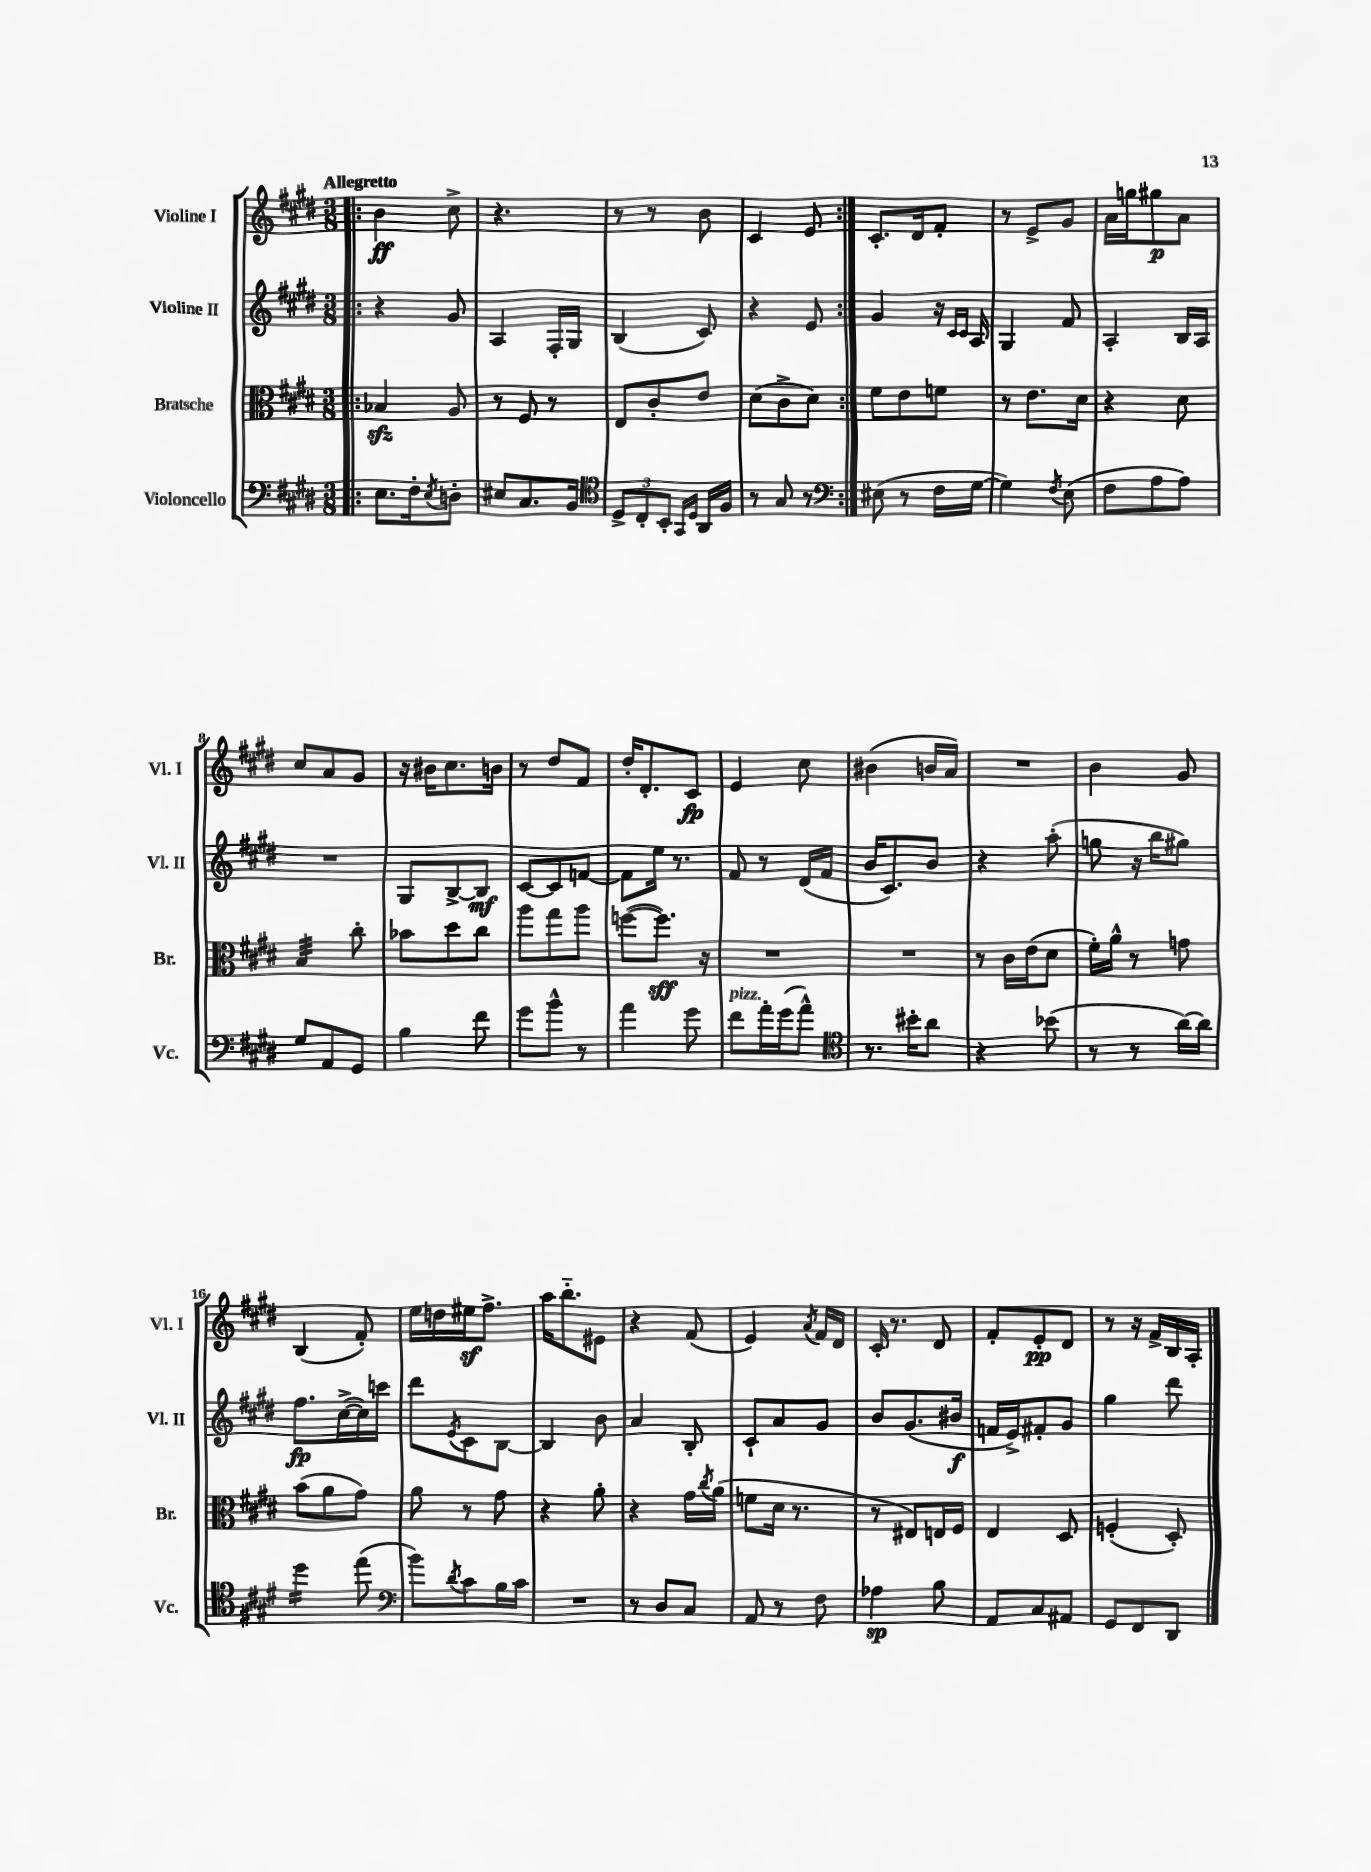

**kern	**dynam	**kern	**dynam	**kern	**dynam	**kern	**dynam
*part4	*part4	*part3	*part3	*part2	*part2	*part1	*part1
*staff4	*staff4	*staff3	*staff3	*staff2	*staff2	*staff1	*staff1
*I"Violoncello	*	*I"Bratsche	*	*I"Violine II	*	*I"Violine I	*
*I'Vc.	*	*I'Br.	*	*I'Vl. II	*	*I'Vl. I	*
*clefF4	*	*clefC3	*	*clefG2	*	*clefG2	*
*k[f#c#g#d#]	*	*k[f#c#g#d#]	*	*k[f#c#g#d#]	*	*k[f#c#g#d#]	*
*M3/8	*	*M3/8	*	*M3/8	*	*M3/8	*
=1!|:	=1!|:	=1!|:	=1!|:	=1!|:	=1!|:	=1!|:	=1!|:
!	!	!	!	!	!	!LO:TX:a:B:t=Allegretto	!
8.E\L	.	4B-Xzz/	.	4r	.	4b\	ff
16F#'\k	.	.	.	.	.	.	.
8qE/	.	.	.	.	.	.	.
8Dn'\J	.	8A/	.	8g#/	.	8cc#^\	.
=2	=2	=2	=2	=2	=2	=2	=2
8E#X/L	.	8r	.	4A/	.	4.r	.
8.C#/	.	8F#/	.	.	.	.	.
.	.	8r	.	16F#'/LL	.	.	.
16BB/Jk	.	.	.	16G#/JJ	.	.	.
=3	=3	=3	=3	=3	=3	=3	=3
*clefC4	*	*	*	*	*	*	*
12D#^/L	.	8E/L	.	(4B/	.	8r	.
12C#'/	.	.	.	.	.	.	.
.	.	8c#'/	.	.	.	8r	.
12BB'/J	.	.	.	.	.	.	.
16qqGG#/LL	.	.	.	.	.	.	.
16qqD#/JJ	.	.	.	.	.	.	.
16AA/LL	.	8e/J	.	8c#/)	.	8b\	.
16F#/JJ	.	.	.	.	.	.	.
=4	=4	=4	=4	=4	=4	=4	=4
8r	.	(8d#\L	.	4r	.	4c#/	.
8G#/	.	8c#^\	.	.	.	.	.
8r	.	8d#\J)	.	8e/	.	8e/	.
=5:|!	=5:|!	=5:|!	=5:|!	=5:|!	=5:|!	=5:|!	=5:|!
*clefF4	*	*	*	*	*	*	*
(8E#X\	.	8f#\L	.	4g#/	.	8.c#'/L	.
8r	.	8e\	.	.	.	.	.
.	.	.	.	.	.	16d#/k	.
16F#\LL	.	8fn\J	.	16r	.	8f#'/J	.
.	.	.	.	16qqc#/LL	.	.	.
.	.	.	.	16qqc#/JJ	.	.	.
[16G#\JJ	.	.	.	16A/	.	.	.
=6	=6	=6	=6	=6	=6	=6	=6
4G#\])	.	8r	.	4G#/	.	8r	.
.	.	8.e\L	.	.	.	8e^/L	.
8qF#/	.	.	.	.	.	.	.
(8E\	.	.	.	8f#/	.	8g#/J	.
.	.	16d#\Jk	.	.	.	.	.
=7	=7	=7	=7	=7	=7	=7	=7
8F#\L	.	4r	.	4A'/	.	16a\LL	.
.	.	.	.	.	.	16ggn\J	.
8A\	.	.	.	.	.	8gg#X\	p
8A\J)	.	8d#\	.	16B/LL	.	8a\J	.
.	.	.	.	16A/JJ	.	.	.
!!LO:LB:g=z
=8	=8	=8	=8	=8	=8	=8	=8
*	*	*tremolo	*	*	*	*	*
8G#/L	.	32B/LLL	.	4.r	.	8cc#/L	.
.	.	32B/	.	.	.	.	.
.	.	32B/	.	.	.	.	.
.	.	32B/	.	.	.	.	.
8AA/	.	32B/	.	.	.	8a/	.
.	.	32B/	.	.	.	.	.
.	.	32B/	.	.	.	.	.
.	.	32B/JJJ	.	.	.	.	.
*	*	*Xtremolo	*	*	*	*	*
8GG#/J	.	8cc#'\	.	.	.	8g#/J	.
=9	=9	=9	=9	=9	=9	=9	=9
4B\	.	8b-X\L	.	8G#/L	.	16r	.
.	.	.	.	.	.	16b#X\KL	.
.	.	8dd#\	.	[8B^/	.	8.cc#\	.
8f#\	.	8cc#\J	.	8B/J]	mf	.	.
.	.	.	.	.	.	16bn\Jk	.
=10	=10	=10	=10	=10	=10	=10	=10
8g#\L	.	8aa\L	.	[8c#/L	.	8r	.
8b^^\J	.	8gg#\	.	8c#/]	.	8dd#/L	.
8r	.	8aa\J	.	[8fn/J	.	8f#/J	.
=11	=11	=11	=11	=11	=11	=11	=11
4a\	.	([8ffn\L	.	8f\L]	.	16dd#'/KL	.
.	.	.	.	.	.	8.d#'/	.
.	.	8.ff\J])	sff	16ee\Jk	.	.	.
.	.	.	.	8.r	.	.	.
8g#\	.	.	.	.	.	8c#/J	fp
.	.	16r	.	.	.	.	.
=12	=12	=12	=12	=12	=12	=12	=12
!LO:TX:a:i:t=pizz.	!	!	!	!	!	!	!
8f#\L	.	4.r	.	8f#/	.	4e/	.
16a'\L	.	.	.	8r	.	.	.
(16g#\J	.	.	.	.	.	.	.
8a^^\J)	.	.	.	(16d#/LL	.	8cc#\	.
.	.	.	.	16f#/JJ	.	.	.
=13	=13	=13	=13	=13	=13	=13	=13
*clefC4	*	*	*	*	*	*	*
8.r	.	4.r	.	16b/KL	.	(4b#X\	.
.	.	.	.	8.c#/)	.	.	.
16b#X'\KL	.	.	.	.	.	.	.
8a\J	.	.	.	8b/J	.	16bn/LL	.
.	.	.	.	.	.	16a/JJ)	.
=14	=14	=14	=14	=14	=14	=14	=14
4r	.	8r	.	4r	.	4.r	.
.	.	16c#\LL	.	.	.	.	.
.	.	(16e\J	.	.	.	.	.
(8b-X\	.	8d#\J	.	(8aa'\	.	.	.
=15	=15	=15	=15	=15	=15	=15	=15
8r	.	16f#'\LL)	.	8ggn\	.	4b\	.
.	.	16a^^\JJ	.	.	.	.	.
8r	.	8r	.	16r	.	.	.
.	.	.	.	16bb\KL	.	.	.
[16a\LL)	.	8gn\	.	8gg#X\J)	.	8g#/	.
16a\JJ]	.	.	.	.	.	.	.
!!LO:LB:g=z
=16	=16	=16	=16	=16	=16	=16	=16
*tremolo	*	*	*	*	*	*	*
16dd#\LL	.	(8b\L	.	8.ff#\L	fp	(4B/	.
16dd#\	.	.	.	.	.	.	.
16dd#\	.	8a\	.	.	.	.	.
16dd#\JJ	.	.	.	([16cc#^\L	.	.	.
*Xtremolo	*	*	*	*	*	*	*
(8ee\	.	8g#\J)	.	16cc#\])	.	8f#'/)	.
.	.	.	.	16cccn\JJ	.	.	.
=17	=17	=17	=17	=17	=17	=17	=17
*clefF4	*	*	*	*	*	*	*
8b\L)	.	8a\	.	8ddd#\L	.	16ee\LL	.
.	.	.	.	.	.	16ddn\	.
8qd#/	.	.	.	8qe/	.	.	.
8c#\	.	8r	.	8c#\	.	16ee#Xz\J	.
.	.	.	.	.	.	8.ff#^\J	.
16B\L	.	8g#\	.	[8B\J	.	.	.
16c#\JJ	.	.	.	.	.	.	.
=18	=18	=18	=18	=18	=18	=18	=18
4.r	.	4r	.	4B/]	.	16aa\KL	.
.	.	.	.	.	.	8.bb\	.
.	.	8a'\	.	8b\	.	8e#X\J	.
=19	=19	=19	=19	=19	=19	=19	=19
8r	.	4r	.	4a/	.	4r	.
8D#/L	.	.	.	.	.	.	.
8C#/J	.	16g#\LL	.	8B'/	.	(8f#/	.
.	.	8qcc#/	.	.	.	.	.
.	.	(16a\JJ	.	.	.	.	.
=20	=20	=20	=20	=20	=20	=20	=20
8AA/	.	8fn\L	.	8c#`/L	.	4e/)	.
8r	.	16d#\Jk	.	8a/	.	.	.
.	.	8.r	.	.	.	.	.
.	.	.	.	.	.	8qa/	.
8F#\	.	.	.	8g#/J	.	16f#/LL	.
.	.	.	.	.	.	16d#/JJ	.
=21	=21	=21	=21	=21	=21	=21	=21
4A-X\	sp	8r	.	8b/L	.	16c#'/	.
.	.	.	.	.	.	8.r	.
.	.	8E#X/L)	.	(8.g#/	.	.	.
8B\	.	16En/L	.	.	.	8d#/	.
.	.	16F#/JJ	.	16b#X/Jk	f	.	.
=22	=22	=22	=22	=22	=22	=22	=22
8AA/L	.	4E/	.	16fn/LL	.	8f#'/L	.
.	.	.	.	16e^/J)	.	.	.
8C#/	.	.	.	8f#X'/	.	8e'/	pp
8AA#X/J	.	8D#/	.	8g#/J	.	8d#/J	.
=23	=23	=23	=23	=23	=23	=23	=23
8GG#/L	.	(4Fn'/	.	4gg#\	.	8r	.
8FF#/	.	.	.	.	.	16r	.
.	.	.	.	.	.	16f#^/LL	.
8DD#/J	.	8D#'/)	.	8ddd#\	.	16B/	.
.	.	.	.	.	.	16A'/JJ	.
==	==	==	==	==	==	==	==
*-	*-	*-	*-	*-	*-	*-	*-
